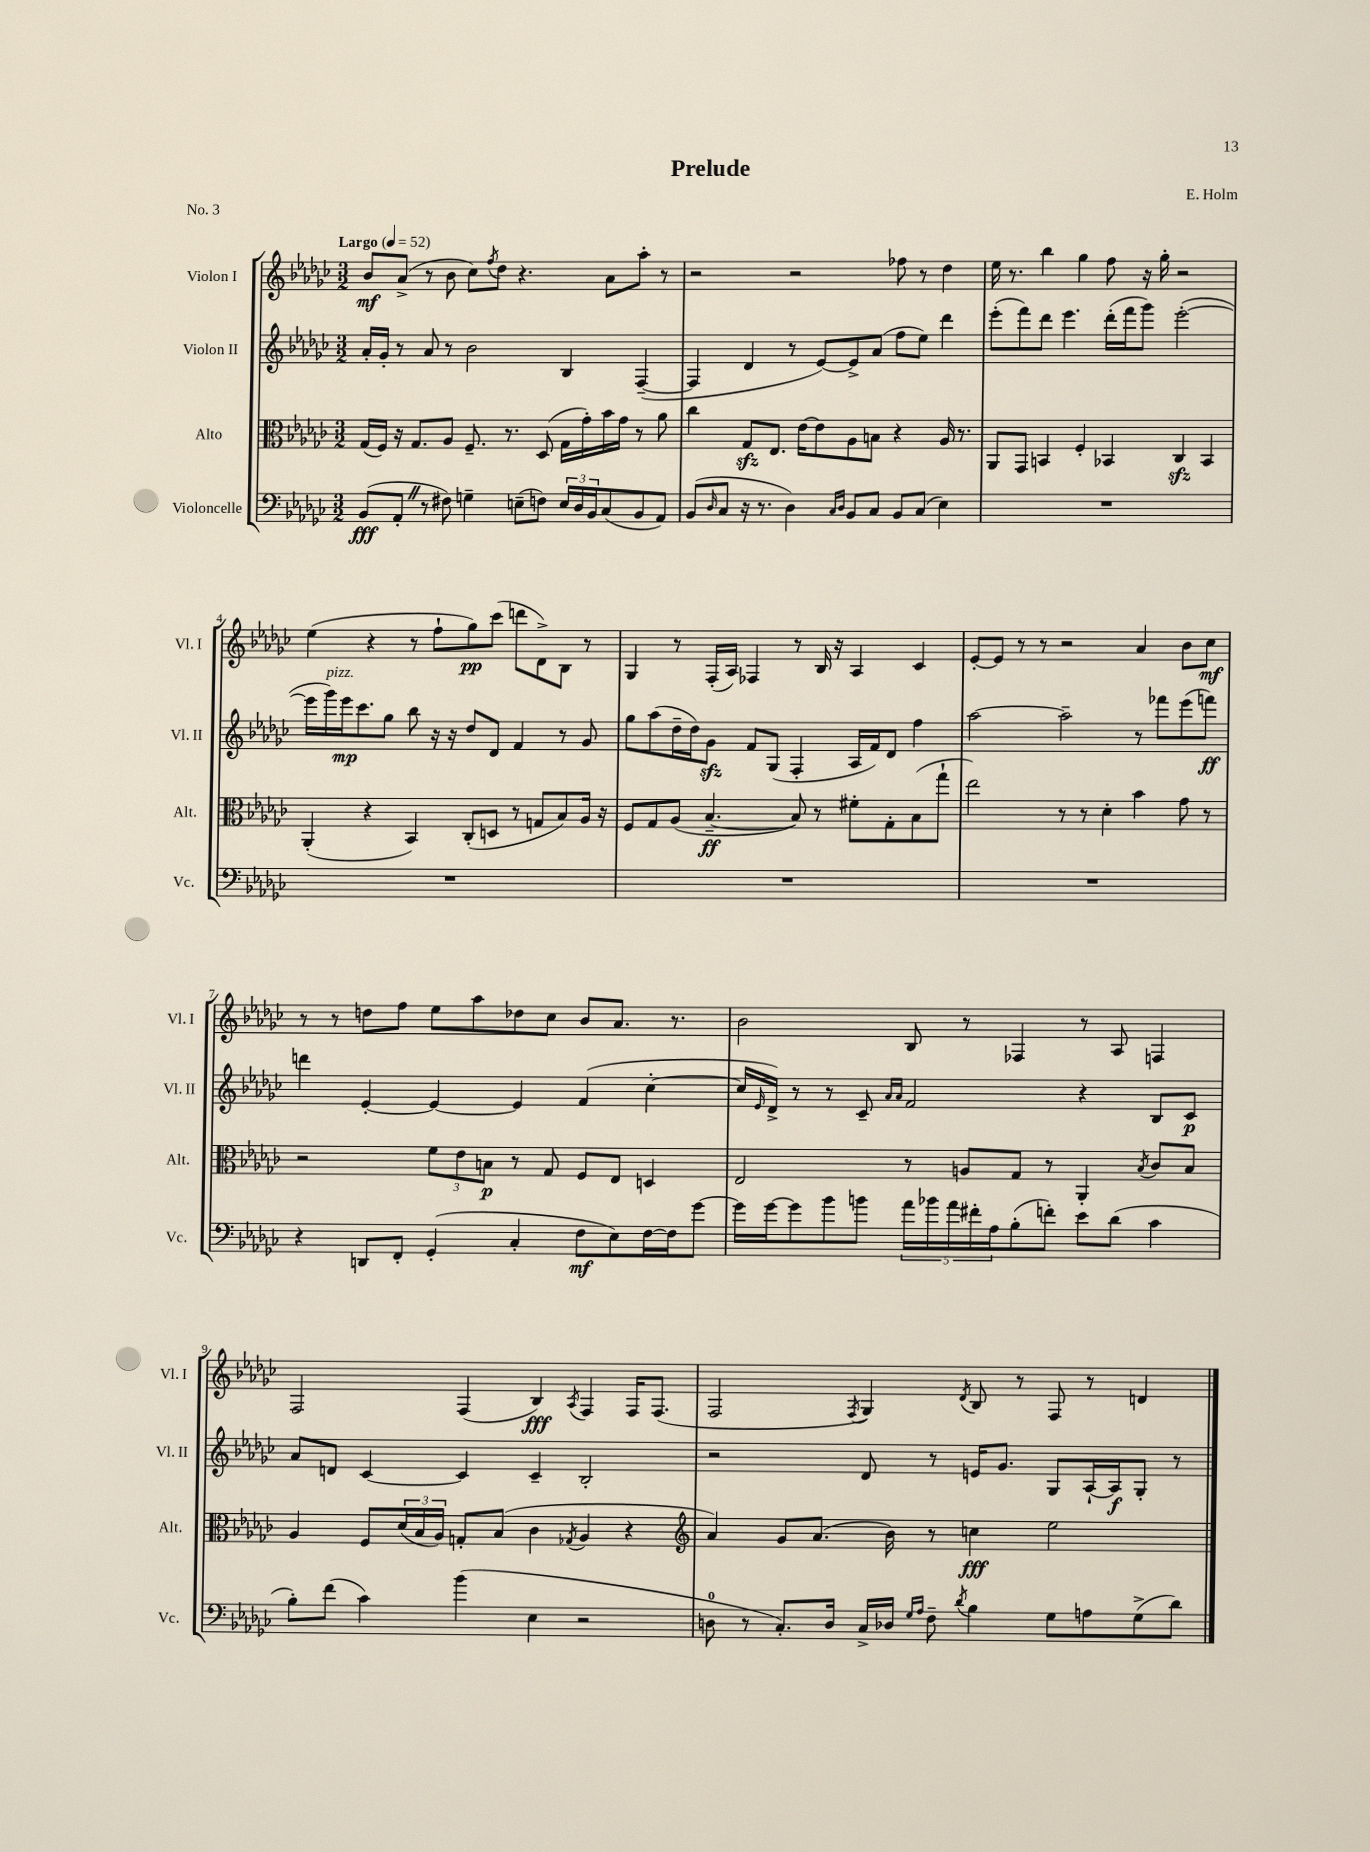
\header { title = "Prelude" composer = "E. Holm" piece = "No. 3" }
<<
\new StaffGroup <<
\new Staff = "s0" \with { instrumentName = "Violon I" shortInstrumentName = "Vl. I" } {
    \clef treble \key ges \major \numericTimeSignature \time 3/2 \tempo "Largo" 4 = 52
    bes'8\mf aes'8->( r8 bes'8 ces''8) \acciaccatura { f''8 } des''8 r4. aes'8 aes''8-. r8 |
    r2 r2 fes''8 r8 des''4 |
    ees''16 r8. bes''4 ges''4 f''8 r16 ges''16-. r2 |
    ees''4( r4 r8 f''8-! ges''8\pp) ces'''8( d'''8 des'8->) bes8 r8 |
    ges4 r8 f16-.( aes16) fes4 r8 bes16 r16 aes4 ces'4 |
    ees'8~-. ees'8 r8 r8 r2 aes'4 bes'8 ces''8\mf |
    r8 r8 d''8 f''8 ees''8 aes''8 des''8 ces''8 bes'8 aes'8. r8. |
    bes'2 bes8 r8 fes4 r8 aes8 f4 |
    f2 f4( bes4\fff) \acciaccatura { aes8 } f4 f16 f8.( |
    f2 \acciaccatura { f8 } ges4) \acciaccatura { des'8 } bes8 r8 f8 r8 d'4 \bar "|." |
}
\new Staff = "s1" \with { instrumentName = "Violon II" shortInstrumentName = "Vl. II" } {
    \clef treble \key ges \major \numericTimeSignature \time 3/2
    aes'16-. ges'16-. r8 aes'8 r8 bes'2 bes4 f4~--( |
    f4 des'4 r8 ees'8~) ees'8-> aes'8( f''8 ees''8) des'''4 |
    ees'''8-.( f'''8) des'''8 ees'''4. des'''16-.( f'''16 ges'''8) ees'''2~-.( |
    ees'''16 ges'''16^\markup { \italic "pizz." }) ees'''16\mp ces'''8. ges''8 bes''8 r16 r16 des''8 des'8 f'4 r8 ges'8 |
    ges''8 aes''8( des''16-- des''16) ges'8\sfz f'8 ges8( f4-. aes16 f'16) des'8 f''4 |
    aes''2~ aes''2-- r8 fes'''8 ees'''8( f'''8\ff) |
    d'''4 ees'4~-. ees'4~ ees'4 f'4( ces''4~-. |
    ces''16 \grace { ees'16 } des'16->) r8 r8 ces'8-- \grace { aes'16 aes'16 } f'2 r4 bes8 ces'8\p |
    aes'8 d'8 ces'4~ ces'4 ces'4-- bes2-. |
    r2 des'8 r8 e'16 ges'8. ges8 aes16~-! aes16\f ges8-. r8 \bar "|." |
}
\new Staff = "s2" \with { instrumentName = "Alto" shortInstrumentName = "Alt." } {
    \clef alto \key ges \major \numericTimeSignature \time 3/2
    ges16( f16) r16 ges8. aes8 f8.-- r8. des8( ges16 ges'16-.) bes'16 ges'16 r8 aes'8 |
    ces''4 ges8\sfz ees8. ees'16~ ees'8 aes8 b8 r4 aes16 r8. |
    aes,8 ges,8 b,4 f4-. bes,4 ces4\sfz bes,4 |
    aes,4-.( r4 bes,4) ces8-.( d8 r8 g8 bes8) aes16 r16 |
    f8 ges8 aes8( bes4.~--\ff bes8) r8 fis'8-. ges8-. bes8( ges''8-! |
    ees''2) r8 r8 des'4-. bes'4 ges'8 r8 |
    r2 \tuplet 3/2 { f'8 ees'8 b8\p } r8 ges8 f8 ees8 d4 |
    ees2 r8 a8 ges8 r8 aes,4-. \acciaccatura { bes8 } ces'8 bes8 |
    aes4 f8 \tuplet 3/2 { des'16( bes16 aes16) } g8-. bes8( ces'4 \acciaccatura { ges8 } aes4 r4 |
    \clef treble aes'4) ges'8 aes'8.( bes'16) r8 c''4\fff ees''2 \bar "|." |
}
\new Staff = "s3" \with { instrumentName = "Violoncelle" shortInstrumentName = "Vc." } {
    \clef bass \key ges \major \numericTimeSignature \time 3/2
    bes,8\fff( aes,8-. \once \override BreathingSign.text = \markup { \musicglyph "scripts.caesura.straight" } \breathe r8 fis8) g4-- e8--( f8) \tuplet 3/2 { e16 des16 bes,16 } ces8( bes,8 aes,8) |
    bes,8( \grace { des16 } ces8 r16 r8. des4) \grace { ces16 des16 } bes,8 ces8 bes,8 ces8( ees4) |
    R1. |
    R1. |
    R1. |
    R1. |
    r4 d,8 f,8-. ges,4-.( ces4-. f8\mf ees8) f16~ f16 ges'8~ |
    ges'16 ges'16~ ges'8 bes'8 b'8 \tuplet 5/4 { aes'16 bes'16 aes'16 fis'16-. aes16 } bes8-.( f'8-.) ees'8 des'8( ces'4 |
    bes8-.) f'8( ces'4) bes'4( ees4 r2 |
    d8-0 r8 ces8.-.) d16 ces16-> des16 \grace { ges16 aes16 } f8-- \acciaccatura { des'8 } bes4 ges8 a8 ges8->( des'8) \bar "|." |
}
>>
>>
